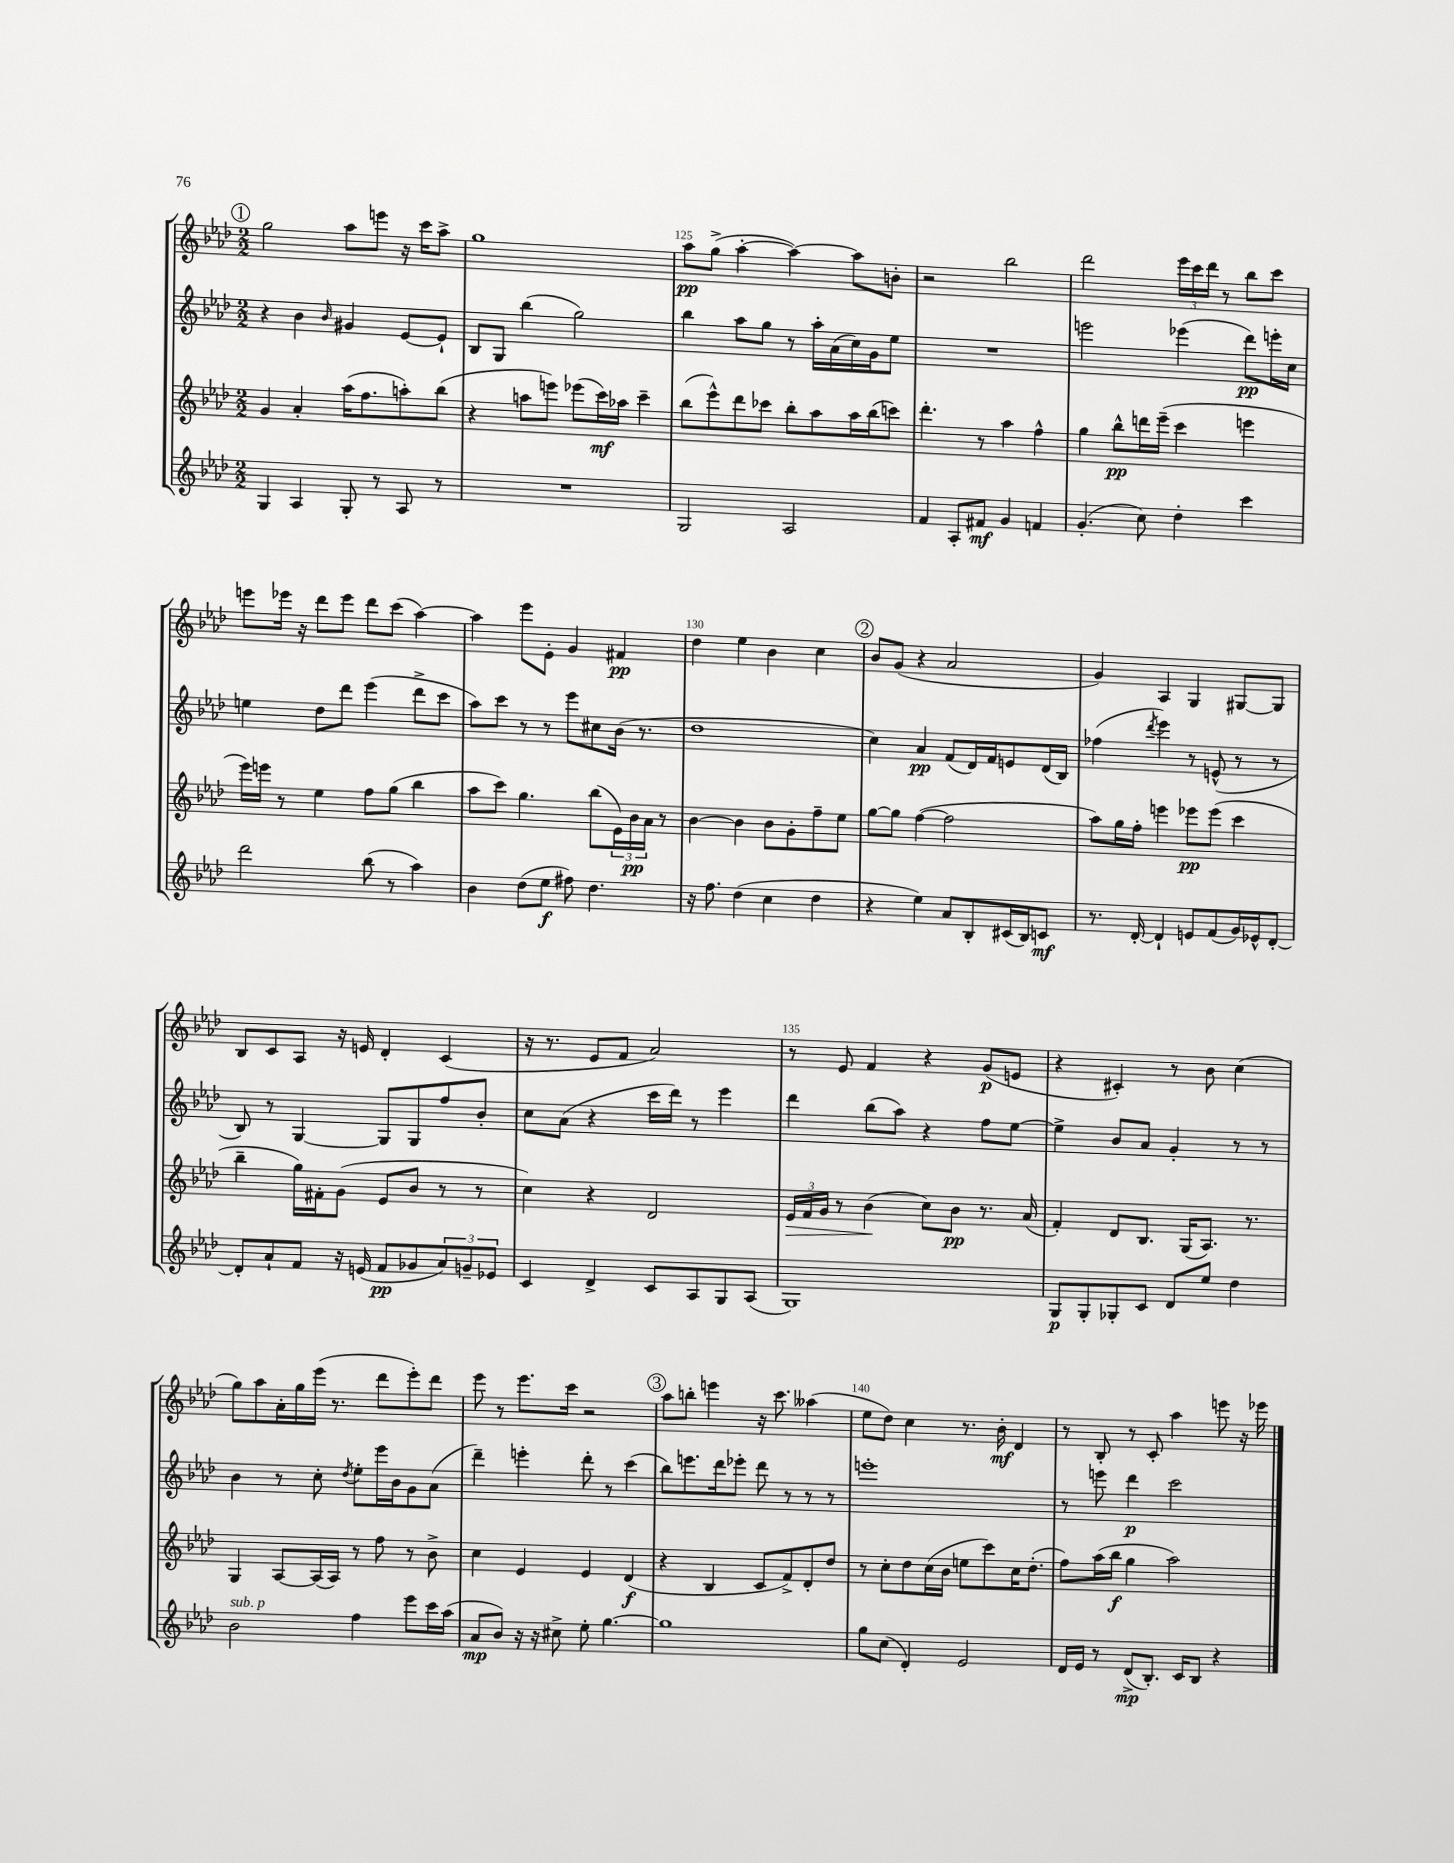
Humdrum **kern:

**kern	**kern	**kern	**kern
*staff4	*staff3	*staff2	*staff1
*clefG2	*clefG2	*clefG2	*clefG2
*k[b-e-a-d-]	*k[b-e-a-d-]	*k[b-e-a-d-]	*k[b-e-a-d-]
*M2/2	*M2/2	*M2/2	*M2/2
4G	4g	4r	2gg
4A-	4a-'	4b-	.
.	.	16qqb-	.
8G'	(16aa-	4g#	8aa-
.	8.ff	.	.
8r	.	.	8eee
8A-	8aa')	[8e-	16r
.	.	.	16ccc
8r	(8bb-	8e-`]	8aa-^
=	=	=	=
1r	4r	8B-	1gg
.	.	8G	.
.	8aa	(4bb-	.
.	8eee)	.	.
.	(8eee-	2gg)	.
.	16ccc)	.	.
.	16aa-	.	.
.	4ccc~	.	.
=	=	=	=
2G	(8bb-	4bb-	8aa-
.	8eee-^^)	.	(8gg^
.	8ddd-	8aa-	[4aa-'
.	8ccc-	8gg	.
2A-	8bb-'	8r	4aa-_)
.	8aa-	16aa-'	.
.	.	(16a-	.
.	16aa-	16cc)	8aa-]
.	(16bb-	16g	.
.	8ccc)	8ee-	8b'
=	=	=	=
4f	4.ddd-'	1r	2r
8A-'	.	.	.
8f#	8r	.	.
4g	4aa-	.	2bb-
4f	4ff^^	.	.
=	=	=	=
(4.g'	4gg	2eee	2ddd-
.	8bb-^^	.	.
8cc)	16ddd	.	.
.	(16eee-~	.	.
4dd-'	4ccc	(4eee-	24eee-
.	.	.	24ccc
.	.	.	24ddd-
.	.	.	8r
4ccc	4eee	8ddd-)	8bb-
.	.	16eee'	8ccc
.	.	16cc	.
=	=	=	=
2ddd-	16eee-)	4ee	8eee
.	16eee	.	.
.	8r	.	16eee-
.	.	.	16r
.	4ee-	8dd-	8ddd-
.	.	8ddd-	8eee-
(8bb-	8ff	(4eee-	8ddd-
8r	(8gg	.	(8ccc
4aa-)	4bb-	8ddd-^	[4aa-)
.	.	8ccc	.
=	=	=	=
4b-	8aa-	8aa-)	4aa-]
.	8ccc)	8ccc	.
(8dd-	4.gg	8r	8eee-
8ee-	.	8r	8e-'
8ff#)	.	8eee-	4g
4.dd-	(8bb-	8cc#	.
.	24e-)	(16b-	4f#
.	24b-	.	.
.	.	8.r	.
.	24a-	.	.
.	8r	.	.
=	=	=	=
16r	[4b-	1dd-	4dd-
8.ff	.	.	.
(4dd-	4b-]	.	4ee-
4cc	8b-	.	4b-
.	8g'	.	.
4dd-	8ff~	.	4cc
.	8ee-	.	.
=	=	=	=
4r	[8gg	4cc)	8b-
.	8gg]	.	(8g
4ee-)	([4ff	4a-	4r
8a-	2ff]	(8f	2a-
8B-'	.	16d-)	.
.	.	16f	.
(16c#	.	8e	.
16B-)	.	.	.
8c	.	(16d-	.
.	.	16B-)	.
=	=	=	=
8.r	8aa-)	(4ff-	4g)
.	16gg	.	.
[16d-'	16ff'	.	.
.	.	8qddd-	.
4d-`]	4eee	4eee-)	4A-
8e	8eee-	8r	4G
(8f	(8eee-	(8e^^	.
16g)	4ccc	8r	[8G#
16e-^^	.	.	.
[8d-'	.	8r	8G#]
=	=	=	=
8d-']	4bb-~	8B-)	8B-
8a-`	.	8r	8c
8f	16gg)	[4G	8A-
.	16f#'	.	.
16r	(8g	.	16r
(16e	.	.	16e
8f	8e-	8G]	4d-'
8g-	8b-	8G	.
12a-)	8r	8ff	(4c
12g~	.	.	.
.	8r	8b-'	.
12e-	.	.	.
=	=	=	=
4c	4cc)	8cc	16r
.	.	.	8.r
.	.	(8a-	.
4d-^	4r	4r	8e-
.	.	.	8f
8c	2d-	16ccc	2a-)
.	.	16ddd-)	.
8A-	.	8r	.
8G	.	4eee-	.
(8A-	.	.	.
=	=	=	=
1G)	24e-	4ddd-	8r
.	24f	.	.
.	24g	.	.
.	8r	.	8e-
.	(4b-	(8bb-	4f
.	.	8aa-)	.
.	8cc)	4r	4r
.	8b-	.	.
.	8.r	8ff	(8g
.	.	[8ee-	8e
.	(16a-	.	.
=	=	=	=
8G	4f')	4ee-^]	4r
8G'	.	.	.
8G-'	8d-	8b-	4c#')
8c	8.B-	8a-	.
8d-	.	4g'	8r
.	(16G	.	.
8ee-	8.A-)	.	8b-
4dd-	.	8r	(4cc
.	8.r	.	.
.	.	8r	.
=	=	=	=
2b-	4G	4b-	8gg)
.	.	.	8aa-
.	[8A-	8r	16a-'
.	.	.	16gg
.	(16A-]	8cc'	(16eee-
.	16A-)	.	8.r
.	.	8qdd-	.
4ff	8r	8ee-'	.
.	8ff	16eee-	8ddd-
.	.	16b-	.
8eee-	8r	8g	8eee-')
16ccc	8b-^	(8a-	8ddd-
(16aa-	.	.	.
=	=	=	=
8a-	4cc	4ddd-~)	8eee-
8b-)	.	.	8r
16r	4e-	4eee'	8.eee-
16r	.	.	.
8cc#^	.	.	.
.	.	.	16ccc
8ee-'	4e-	8ddd-'	2r
[4.gg	.	8r	.
.	(4d-	(4ccc	.
=	=	=	=
1gg]	4r	8bb-)	8aa-
.	.	8.eee	8bb'
.	4B-	.	4eee
.	.	16ddd-	.
.	.	8eee-'	.
.	8c	8ddd-	16r
.	.	.	8.ccc
.	8f^)	8r	.
.	8d-'	8r	(4aa--
.	8dd-	8r	.
=	=	=	=
8gg	8r	1eee'	8ee-
(8cc	8cc'	.	8dd-)
4d-')	8dd-	.	4cc
.	(16cc	.	.
.	16b-	.	.
2e-	8ee	.	8.r
.	8ccc)	.	.
.	.	.	16b-'
.	16cc	.	4d-
.	(8.dd-'	.	.
=	=	=	=
16d-	8ff)	8r	8r
16e-	.	.	.
8r	(16aa-	8eee	8B-'
.	16bb-	.	.
(8d-^	4gg	4ddd-	8r
8.B-')	.	.	8c'
.	2aa-)	2ccc	4aa-
16c	.	.	.
8B-	.	.	.
4r	.	.	8eee
.	.	.	16r
.	.	.	16eee-
==	==	==	==
*-	*-	*-	*-
